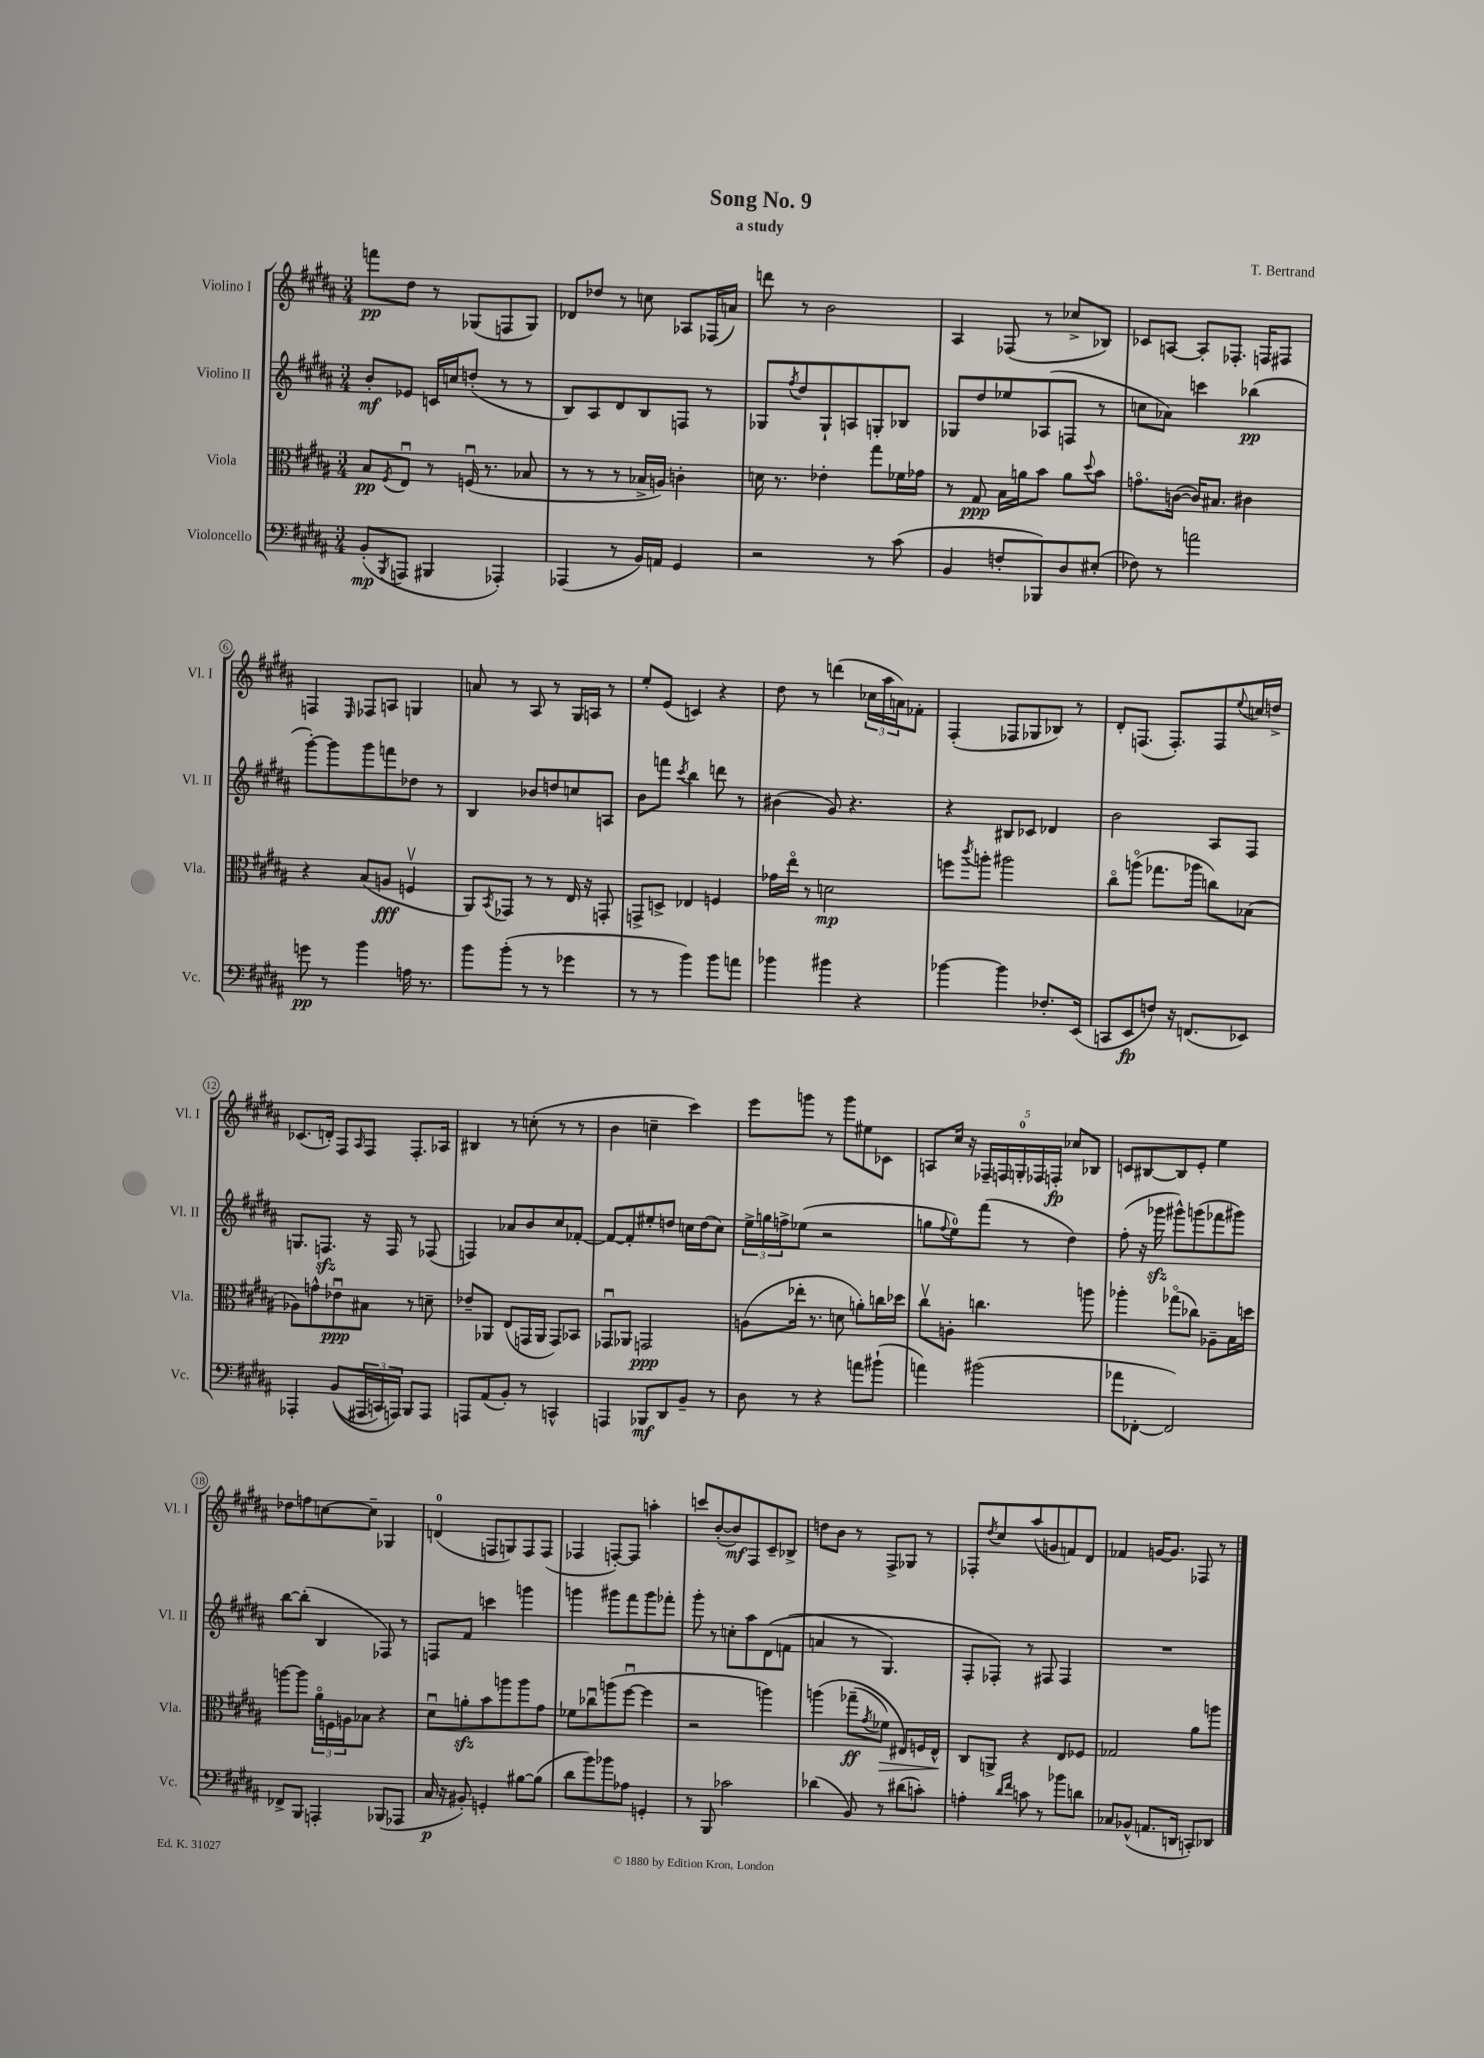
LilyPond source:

\header { title = "Song No. 9" composer = "T. Bertrand" subtitle = "a study" }
<<
\new StaffGroup <<
\new Staff = "s0" \with { instrumentName = "Violino I" shortInstrumentName = "Vl. I" } {
    \clef treble \key b \major \numericTimeSignature \time 3/4
    f'''8\pp dis''8 r8 ges8( f8 ges8) |
    des'8 des''8 r8 c''8 aes8 fes16( a'16) |
    d'''8 r8 b'2 |
    ais4 fes8( r8 ces''8-> bes8) |
    ces'8 a8~ a8-. fes8.-. f16 fis8 |
    f4 \grace { e16 } fes8 a8 g4 |
    a'8 r8 ais8 r8 gis16 a16 r8 |
    e''8-. e'8( c'4) r4 |
    dis''8 r8 d'''4( \tuplet 3/2 { ces''16 ais''16 a'16) } fes'8-. |
    fis4-.( fes8 ges8 bes8) r8 |
    dis'8-. f8.( f8.-.) f8 \appoggiatura { e''8 } c''16 d''16-> |
    ces'8.( d'16-.) fis8 \grace { ais16 } fis8 fis8.-. aes16 |
    bis4 r8 c''8-.( r8 r8 |
    b'4 c''4-- cis'''4) |
    e'''8 g'''8 r8 g'''8 eis''8 ces'8 |
    a8 cis''16 r16 \tuplet 5/4 { fes16-- f16 g16-0-. fes16 f16-.\fp } ces''8 bes8 |
    c'8 bis8~ bis8 e'8-. e''4 |
    des''8 f''8 c''8~ c''8-- ges4 |
    d'4-0( f8 g8) f8 f8( |
    fes4 f8~-.) f8 a''4-. |
    c'''8 b'8~-.( b'8\mf) fis8 cis'8-- bes8-> |
    d''8 b'8 r8 fis8-> ges8 r8 |
    fes8-. \acciaccatura { dis''8 } cis''8 ais''8( g'8 f'8) dis'8 |
    fes'4 g'16~ g'8. fes8 r8 \bar "|." |
}
\new Staff = "s1" \with { instrumentName = "Violino II" shortInstrumentName = "Vl. II" } {
    \clef treble \key b \major \numericTimeSignature \time 3/4
    b'8-.\mf ees'8 c'16 c''16 d''8-.( r8 r8 |
    b8) ais8 dis'8 b8 f8 r8 |
    ges8 \acciaccatura { fis''8 } dis''8 ges8-! a8 g8-. bes8 |
    ges8 dis''8 ees''8 aes8( f8 r8 |
    c''8 aes'8) c'''4 bes''4\pp( |
    gis'''8~-.) gis'''8 gis'''8 f'''8 des''8 r8 |
    b4 bes'8 d''8 c''8 a8 |
    b'8 f'''8 \acciaccatura { cis'''8 } b''4 d'''8 r8 |
    bis'4( gis'8) r4. |
    r4 bis8 ces'8 des'4 |
    b'2 ais8 fis8 |
    g8. f8.\sfz r16 f16 r8 fes8( |
    f4) aes'8 b'8 cis''8 fes'8~-. |
    fes'8~ fes'8-. eis''8-. d''8 c''16 d''16( c''8) |
    \tuplet 3/2 { e''16-> g''16 f''16-> } ees''8( r2 |
    g''8 \appoggiatura { fis''8 } e''8-0) fis'''8( r8 dis''4) |
    fis''8-.( r16 ges'''16\sfz gis'''8-^) g'''8( fes'''8 gis'''8) |
    b''8~ b''8-.( b4 fes8) r8 |
    f8 fis'8 c'''4 g'''4 |
    g'''4 gis'''8 fis'''8 gis'''8 fes'''8-. |
    gis'''8-. r8 c''8-. ais''8 dis'8\( f'8( |
    a'4 r8 gis4.) |
    fis8-. fes8-.\) r8 fis8 fis4 |
    R2. \bar "|." |
}
\new Staff = "s2" \with { instrumentName = "Viola" shortInstrumentName = "Vla." } {
    \clef alto \key b \major \numericTimeSignature \time 3/4
    b8\pp \acciaccatura { fis8 } e8\downbow r8 f16\downbow( r8. bes8 |
    r8 r8 r8 bes16-> a16) c'4-. |
    d'16 r8. ees'4-. gis''8 fes'16 ges'16 |
    r8 gis8\ppp b16 a'16 b'8 a'8 \appoggiatura { dis''8 } b'8 |
    g'8.\flageolet c'16~( c'16) bis8. cis'4 |
    r4 b8( a8\fff f4\upbow |
    ais,8) \acciaccatura { b,8 } ges,8 r8 r8 e16 r16 g,8-. |
    g,8-> d8-> ees4 f4 |
    ges'16 e''16\flageolet r8 d'2\mp |
    f''8 \acciaccatura { cis'''8 } a''8-. ais''2 |
    cis''8\flageolet a''8\flageolet( ges''8. aes''16 c''8) bes8( |
    aes8) g'8-^ ees'8\downbow\ppp bis8 r8 d'8-- |
    ees'8-- aes,8 e8( g,16 aes,16 g,8) bes,8 |
    ges,8\downbow aes,8 g,2\ppp |
    a8( ees''16-. r8. d'8 a'8-.) c''16 des''16 |
    cis''8\upbow a8-. c''4. a''8 |
    aes''4-. ges''8\flageolet( ces''8) aes8-- b16 d''16 |
    a''8~ a''8 \tuplet 3/2 { ais'16\flageolet f16 a16 } bes8 r4 |
    dis'8\downbow a'8-.\sfz b'8 a''8 a''8 gis'8 |
    fes'8 ces''8\downbow a''8( fis''8~\downbow fis''4 |
    r2 a''4) |
    a''4\( ges''8--\ff( \acciaccatura { gis'8 } fes'8\>) eis8\) f16 eis16-^\! |
    cis8 a,8-> r4 e8 fes8 |
    ges2 ais'8 a''8 \bar "|." |
}
\new Staff = "s3" \with { instrumentName = "Violoncello" shortInstrumentName = "Vc." } {
    \clef bass \key b \major \numericTimeSignature \time 3/4
    b,8-.\mp( \acciaccatura { b,,8 } a,,8 bis,,4 aes,,4-.) |
    aes,,4( r8 b,16) a,16 gis,4 |
    r2 r8 cis'8( |
    b,4 f8-. bes,,8) dis8 eis8-.( |
    fes8) r8 a'2 |
    g'8\pp r8 b'4 a16 r8. |
    b'8 b'8-.( r8 r8 ges'4 |
    r8 r8 b'4) b'8 a'8 |
    bes'4 bis'4 r4 |
    bes'4~ bes'4 fes8.-. e,16( |
    c,8 e,8\fp f8) r16 f,8.( ees,8) |
    aes,,4-. b,8(\( \tuplet 3/2 { ais,,16 c,16) a,,16\) } b,,8 a,,8 |
    a,,8 ais,8( b,8-.) r8 c,4-^ |
    a,,4 bes,,8\mf dis,8 b,8-- r8 |
    dis8 r8 r4 a'8 bis'8-!( |
    a'4) bis'2( |
    aes'8 fes,8~-. fes,2) |
    fes,8-> b,,8 a,,4-. bes,,8( aes,,8 |
    cis16\p r16 bis,8-.) g,4-. bis8~ bis8( |
    dis'8 b'8) bes'8 aes8 g,4-. |
    r8 b,,8 ces'2 |
    des'4( b,8) r8 dis'8( c'8-.) |
    a4-. \grace { dis'16 fis'16 } c'8 r8 bes'8 d'8 |
    ces8 bes,8-^( a,8. d,16 c,8-.) des,8 \bar "|." |
}
>>
>>
\layout { \context { \Score \override BarNumber.stencil = #(make-stencil-circler 0.1 0.3 ly:text-interface::print) } }
